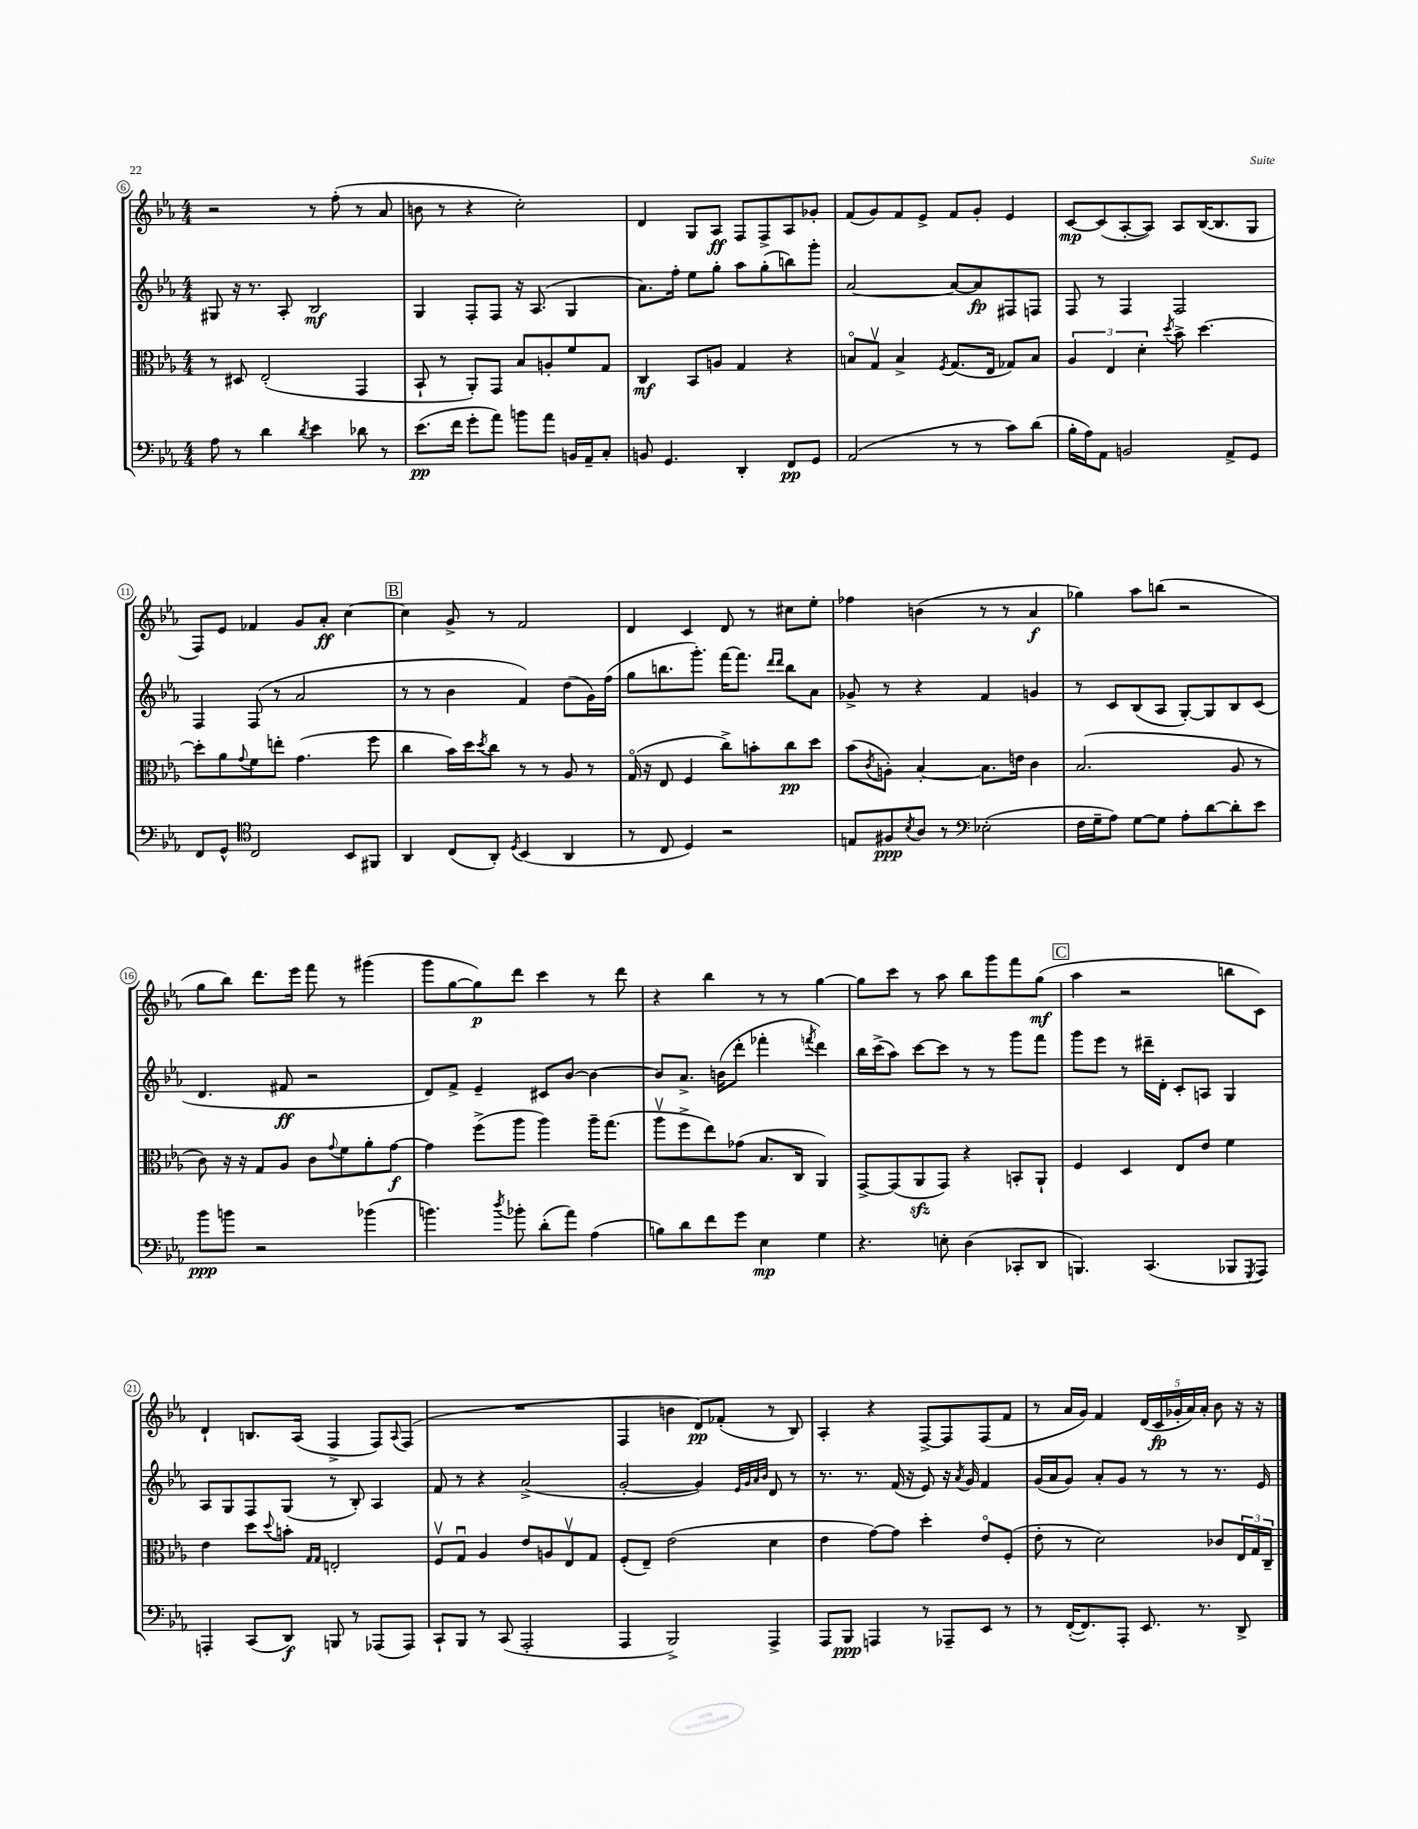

**kern	**dynam	**kern	**dynam	**kern	**dynam	**kern	**dynam
*part4	*part4	*part3	*part3	*part2	*part2	*part1	*part1
*staff4	*staff4	*staff3	*staff3	*staff2	*staff2	*staff1	*staff1
*clefF4	*	*clefC3	*	*clefG2	*	*clefG2	*
*k[b-e-a-]	*	*k[b-e-a-]	*	*k[b-e-a-]	*	*k[b-e-a-]	*
*M4/4	*	*M4/4	*	*M4/4	*	*M4/4	*
=6	=6	=6	=6	=6	=6	=6	=6
8A-\	.	8r	.	8G#X/	.	2r	.
8r	.	8D#X/	.	16r	.	.	.
.	.	.	.	8.r	.	.	.
4d\	.	(2E-'/	.	.	.	.	.
.	.	.	.	8A-'/	.	.	.
8qd/	.	.	.	.	.	.	.
4e-\	.	.	.	2B-/	mf	8r	.
.	.	.	.	.	.	(8ff'\	.
8d-X\	.	4GG/	.	.	.	8r	.
8r	.	.	.	.	.	8a-/	.
=7	=7	=7	=7	=7	=7	=7	=7
(8.e-\L	pp	8BB-`/	.	4G/	.	8bn\	.
.	.	8r	.	.	.	8r	.
16f\Jk	.	.	.	.	.	.	.
8g'\L	.	8AA-'/L)	.	8F'/L	.	4r	.
8a-\J)	.	8GG/J	.	8F/J	.	.	.
8bn\L	.	8B-/L	.	16r	.	2cc'\)	.
.	.	.	.	(8.A-/	.	.	.
8a-\J	.	8An'/	.	.	.	.	.
16BBn/LL	.	8f/	.	4G/	.	.	.
16AA-~/J	.	.	.	.	.	.	.
8C'/J	.	8G/J	.	.	.	.	.
=8	=8	=8	=8	=8	=8	=8	=8
8BBn/	.	4C/	mf	8.a-\L)	.	4d/	.
4.GG/	.	.	.	.	.	.	.
.	.	.	.	16ff'\Jk	.	.	.
.	.	8BB-/L	.	8ee-\L	.	8G/L	.
.	.	8An/J	.	8gg'\J	.	8A-/J	ff
4DD'/	.	4G/	.	8aa-\L	.	8F/L	.
.	.	.	.	(8gg'\	.	8F^/	.
8FF/L	pp	4r	.	8bbn\)	.	8A-/	.
8GG/J	.	.	.	8ggg'\J	.	8g-X'/J	.
=9	=9	=9	=9	=9	=9	=9	=9
(2AA-/	.	8Bn/L	.	[2a-/	.	(8f/L	.
.	.	8Gv/J	.	.	.	8g/)	.
.	.	4B^/	.	.	.	8f/	.
.	.	.	.	.	.	8e-^/J	.
.	.	8qF/	.	.	.	.	.
8r	.	(8.G/L	.	8a-/L_	.	8f/L	.
8r	.	.	.	8a-/]	fp	8g'/J	.
.	.	16E-/Jk	.	.	.	.	.
8c\L)	.	8G-X/L)	.	8F#X/	.	4e-/	.
(8d\J	.	8B/J	.	8Fn/J	.	.	.
=10	=10	=10	=10	=10	=10	=10	=10
16B-'\LL	.	6A-/	.	8F/	.	[8c/L	mp
16A-\J)	.	.	.	.	.	.	.
8AA-\J	.	.	.	8r	.	(8c/]	.
.	.	6E-/	.	.	.	.	.
2BBn/	.	.	.	4F/	.	[8A-'/	.
.	.	6d'\	.	.	.	.	.
.	.	.	.	.	.	8A-/J])	.
.	.	8qdd/	.	.	.	.	.
.	.	8b-^\	.	2F/	.	8A-/L	.
.	.	[4.dd\	.	.	.	([16B-/K	.
.	.	.	.	.	.	8.B-/]	.
8AA-^/L	.	.	.	.	.	.	.
8GG/J	.	.	.	.	.	8G/J	.
!!LO:LB:g=z
=11	=11	=11	=11	=11	=11	=11	=11
8FF/L	.	8dd'\L]	.	4F/	.	8F/L)	.
8GG^^/J	.	8a-\	.	.	.	8e-/J	.
*clefC4	*	*	*	*	*	*	*
.	.	8qqg/	.	.	.	.	.
2C/	.	8f\	.	(8F/	.	4f-X/	.
.	.	8een'\J	.	8r	.	.	.
.	.	(4.g\	.	2a-/	.	8g/L	.
.	.	.	.	.	.	8a-'/J	ff
8BB-/L	.	.	.	.	.	[4cc\	.
8FF#X/J	.	8ff\	.	.	.	.	.
!!LO:REH:place=s1:t=B
=12	=12	=12	=12	=12	=12	=12	=12
4AA-/	.	4cc\	.	8r	.	4cc\]	.
.	.	.	.	8r	.	.	.
(8C/L	.	16b-\LL)	.	4b-\	.	8g^/	.
.	.	16dd\J	.	.	.	.	.
.	.	8qdd/	.	.	.	.	.
8AA-'/J)	.	8cc\J	.	.	.	8r	.
8qD/	.	.	.	.	.	.	.
(4BB-/	.	8r	.	4f/)	.	2f/	.
.	.	8r	.	.	.	.	.
4AA-/	.	8A-/	.	(8dd\L	.	.	.
.	.	8r	.	16g\L)	.	.	.
.	.	.	.	(16ff\JJ	.	.	.
=13	=13	=13	=13	=13	=13	=13	=13
8r	.	(16G/	.	8gg\L	.	4d/	.
.	.	16r	.	.	.	.	.
8C/	.	8E-/	.	8.bbn\	.	.	.
4D/)	.	4F/	.	.	.	4c/	.
.	.	.	.	8.ggg'\J)	.	.	.
2r	.	8cc^\L)	.	[16fff\KL	.	8d/	.
.	.	.	.	8.fff\J]	.	.	.
.	.	8bn'\	.	.	.	8r	.
.	.	.	.	16qqddd/LL	.	.	.
.	.	.	.	16qqddd/JJ	.	.	.
.	.	8cc\	pp	8bb\L	.	8cc#X\L	.
.	.	8dd\J	.	8a-\J	.	8ee-'\J	.
=14	=14	=14	=14	=14	=14	=14	=14
8En/L	.	(8b-\L	.	8g-X^/	.	4ff-X\	.
.	.	8qc/	.	.	.	.	.
8F#X/	ppp	8An'\J)	.	8r	.	.	.
8qB-/	.	.	.	.	.	.	.
8A-/J	.	[4B-'/	.	4r	.	(4bn\	.
8r	.	.	.	.	.	.	.
*clefF4	*	*	*	*	*	*	*
(2E-X'\	.	8.B-\L]	.	4f/	.	8r	.
.	.	.	.	.	.	8r	.
.	.	16en\Jk	.	.	.	.	.
.	.	4c\	.	4gn/	.	4a-/	f
=15	=15	=15	=15	=15	=15	=15	=15
16F\LL	.	(2.B-/	.	8r	.	4gg-X\)	.
16G~\J	.	.	.	.	.	.	.
8A-\J)	.	.	.	8c/L	.	.	.
[8G\L	.	.	.	(8B-/	.	8aa-\L	.
8G\J]	.	.	.	8A-/J	.	(8bbn\J	.
8A-'\L	.	.	.	[8G'/L)	.	2r	.
[8d\	.	.	.	8G/]	.	.	.
8d'\]	.	8A-/	.	8B-/	.	.	.
8e-\J	.	8r	.	(8c/J	.	.	.
!!LO:LB:g=z
=16	=16	=16	=16	=16	=16	=16	=16
8b-\L	ppp	8c\)	.	4.d/	.	8gg\L	.
8bn\J	.	16r	.	.	.	8bb-\J)	.
.	.	16r	.	.	.	.	.
2r	.	8G/L	.	.	.	8.ddd\L	.
.	.	8A-/J	.	8f#X/	ff	.	.
.	.	.	.	.	.	16eee-\Jk	.
.	.	8c\L	.	2r	.	8fff\	.
.	.	8qqg/	.	.	.	.	.
.	.	8f\	.	.	.	8r	.
(4b-X\	.	8a-'\	.	.	.	(4ggg#X\	.
.	.	[8g\J	f	.	.	.	.
=17	=17	=17	=17	=17	=17	=17	=17
4.bn\)	.	4g\]	.	8d/L)	.	8ggg\L	.
.	.	.	.	8f^/J	.	[8gg\	.
.	.	(8ff^\L	.	4e-~/	.	8gg\])	p
8qdd/	.	.	.	.	.	.	.
8b-X'\	.	8aa-\J	.	.	.	8ddd\J	.
(8d'\L	.	4aa-\)	.	8c#X/L	.	4ccc\	.
8a-\J)	.	.	.	[8b-/J	.	.	.
(4A-\	.	16aa-~\KL	.	4b-\_	.	8r	.
.	.	(8.gg\J	.	.	.	.	.
.	.	.	.	.	.	8ddd\	.
=18	=18	=18	=18	=18	=18	=18	=18
8Bn\L)	.	8aa-v\L	.	8b-/L]	.	4r	.
8d\	.	8ff^\	.	8.a-^/J	.	.	.
8f\	.	8ee-\)	.	.	.	4bb-\	.
.	.	.	.	(16bn\KL	.	.	.
8g\J	.	(8g-X\J	.	8ddd'\J	.	.	.
4E-\	mp	8.B-/L	.	4fff-X'\	.	8r	.
.	.	.	.	.	.	8r	.
.	.	16C/Jk	.	.	.	.	.
.	.	.	.	8qfffn/	.	.	.
4G\	.	4AA-/)	.	4ddd\)	.	[4gg\	.
=19	=19	=19	=19	=19	=19	=19	=19
4.r	.	[8GG^/L	.	16bb-\LL	.	8gg\L]	.
.	.	.	.	(16ccc^\J	.	.	.
.	.	(8GG/]	.	8aa-\J)	.	8ccc\J	.
.	.	8AA-zz/	.	[8ccc\L	.	8r	.
8En'\	.	8GG/J)	.	8ccc\J]	.	8aa-\	.
(4D\	.	4r	.	8r	.	8bb-\L	.
.	.	.	.	8r	.	8ggg\	.
8CC-X'/L	.	8BBn'/L	.	8ggg\L	.	8fff\	.
8DD/J	.	8AA-`/J	.	8fff\J	.	(8gg\J	mf
!!LO:REH:place=s1:t=C
=20	=20	=20	=20	=20	=20	=20	=20
4.BBBn/)	.	4F/	.	8ggg\L	.	4aa-\	.
.	.	.	.	8eee-\J	.	.	.
.	.	4D/	.	8r	.	2r	.
(4.CC/	.	.	.	16ddd#X~\LL	.	.	.
.	.	.	.	16d'\JJ	.	.	.
.	.	8E-/L	.	8c'/L	.	.	.
.	.	8e-/J	.	8An/J	.	.	.
8BBB-X/L	.	4f\	.	4G/	.	8bbn\L	.
8qGGG/	.	.	.	.	.	.	.
8AAA-/J)	.	.	.	.	.	8c\J)	.
!!LO:LB:g=z
=21	=21	=21	=21	=21	=21	=21	=21
4AAAn'/	.	4e-\	.	8A-/L	.	4d`/	.
.	.	.	.	8G/	.	.	.
(8CC/L	.	8dd\L	.	8F/	.	8.Bn/L	.
.	.	8qqdd/	.	.	.	.	.
8DD/J)	f	8bn'\J	.	(8G/J	.	.	.
.	.	.	.	.	.	(16A-/Jk	.
.	.	16qqG/LL	.	.	.	.	.
.	.	16qqG/JJ	.	.	.	.	.
8BBBn/	.	2En'/	.	8r	.	4F^/	.
8r	.	.	.	8B-'/)	.	.	.
(8AAA-X/L	.	.	.	4A-/	.	8F/L)	.
.	.	.	.	.	.	8qqA-/	.
8AAA-/J)	.	.	.	.	.	(8F/J	.
=22	=22	=22	=22	=22	=22	=22	=22
8CC`/L	.	8Fv/L	.	8f/	.	1r	.
8BBB-/J	.	8Gu/J	.	8r	.	.	.
8r	.	4A-/	.	4r	.	.	.
(8CC/	.	.	.	.	.	.	.
2AAA-'/	.	8e-/L	.	(2a-^/	.	.	.
.	.	8An/	.	.	.	.	.
.	.	8E-v/	.	.	.	.	.
.	.	8G/J	.	.	.	.	.
=23	=23	=23	=23	=23	=23	=23	=23
4AAA-/	.	(8F'/L	.	[2g'/	.	4F/	.
.	.	8E-~/J)	.	.	.	.	.
2BBB-^/)	.	(2e-\	.	.	.	4bn\	.
.	.	.	.	4g/])	.	8d/L)	pp
.	.	.	.	.	.	(8f-X'/J	.
.	.	.	.	32qqe-/LLL	.	.	.
.	.	.	.	32qqg/	.	.	.
.	.	.	.	32qqa-/	.	.	.
.	.	.	.	32qqb-/JJJ	.	.	.
4AAA-^/	.	4d\	.	8d/	.	8r	.
.	.	.	.	8r	.	8B-/)	.
=24	=24	=24	=24	=24	=24	=24	=24
8AAA-/L	.	4e-\	.	8.r	.	4A-'/	.
8BBB-/J	ppp	.	.	.	.	.	.
.	.	.	.	8.r	.	.	.
4AAAn/	.	[8g\L)	.	.	.	4r	.
.	.	8g\J]	.	(16f/	.	.	.
.	.	.	.	16r	.	.	.
8r	.	4dd'\	.	8e-/)	.	[8F^/L	.
8AAA-X~/L	.	.	.	16r	.	8F/]	.
.	.	.	.	8qa-/	.	.	.
.	.	.	.	16g/	.	.	.
8EE-/J	.	8e-/L	.	4f/	.	(8F/	.
8r	.	(8F'/J	.	.	.	8f/J	.
=25	=25	=25	=25	=25	=25	=25	=25
8r	.	8e-'\	.	(16g/LL	.	8r	.
.	.	.	.	16a-/J	.	.	.
([16FF'/KL	.	8r	.	8g/J)	.	16a-/LL	.
8.FF/])	.	.	.	.	.	16g/JJ)	.
.	.	2d\)	.	8a-'/L	.	4f/	.
8AAA-'/J	.	.	.	8g/J	.	.	.
8.EE-/	.	.	.	8r	.	(20d/LL	.
.	.	.	.	.	.	20c/	fp
.	.	.	.	.	.	20g-X'/	.
.	.	.	.	8r	.	.	.
.	.	.	.	.	.	20a-/)	.
8.r	.	.	.	.	.	.	.
.	.	.	.	.	.	20a-'/JJ	.
.	.	8c-X/L	.	8.r	.	8b-\	.
8DD^/	.	24E-/L	.	.	.	16r	.
.	.	24G/	.	.	.	.	.
.	.	.	.	16e-/	.	16r	.
.	.	24C~/JJ	.	.	.	.	.
==	==	==	==	==	==	==	==
*-	*-	*-	*-	*-	*-	*-	*-
